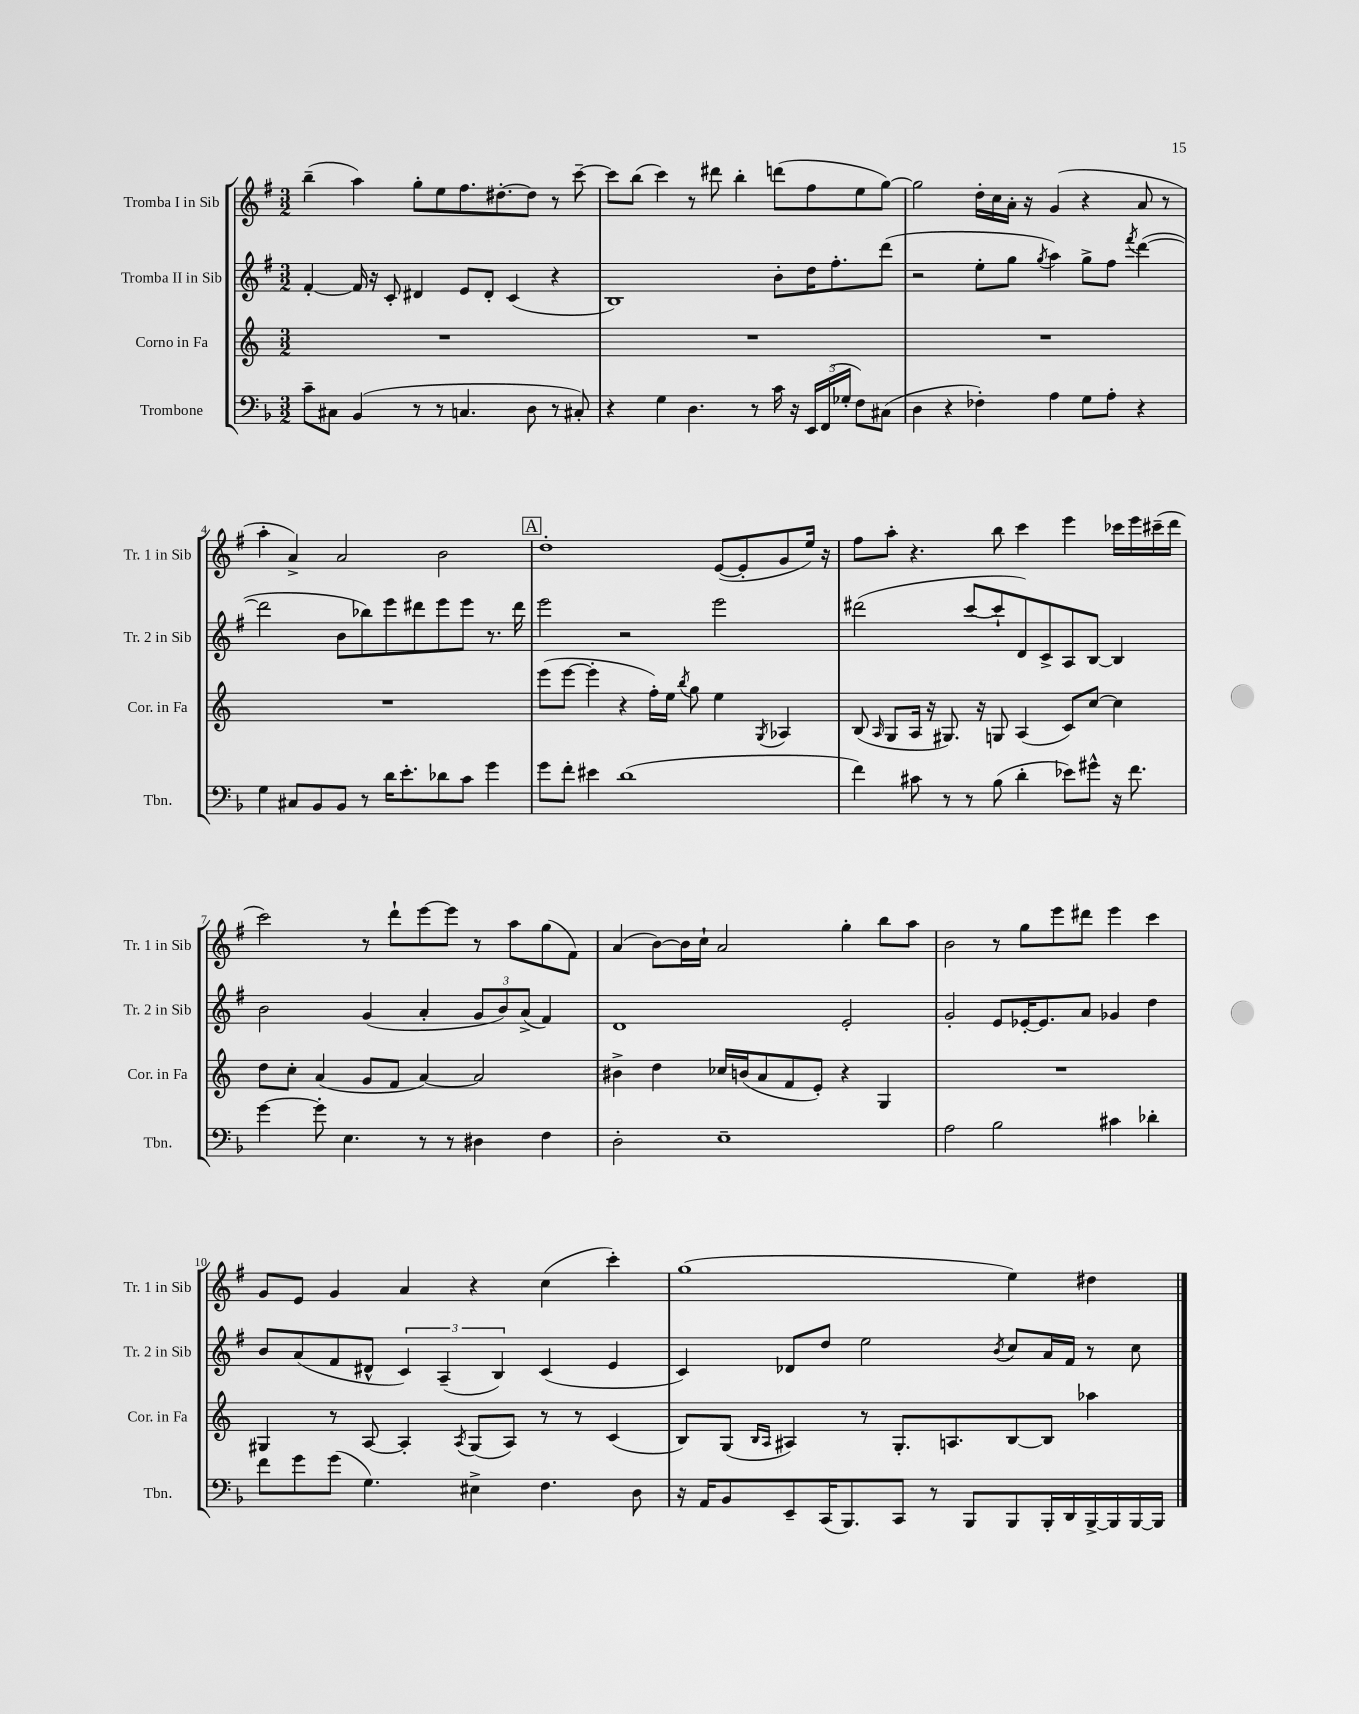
<<
\new StaffGroup <<
\new Staff = "s0" \with { instrumentName = "Tromba I in Sib" shortInstrumentName = "Tr. 1 in Sib" } {
    \clef treble \key g \major \numericTimeSignature \time 3/2
    \autoBeamOff b''4--( a''4) g''8[-. e''8 fis''8. dis''8.~-. dis''8] r8 c'''8~-- |
    c'''8[ b''8]( c'''4) r8 dis'''8 b''4-. d'''8[( fis''8 e''8 g''8]~) |
    g''2 d''16[-. c''16 a'16]-. r16 g'4( r4 a'8 r8 |
    a''4-. a'4->) a'2 b'2 |
    \mark \markup { \box "A" } d''1-. e'8[~( e'8-. g'8 e''16]) r16 |
    fis''8[ a''8]-. r4. b''8 c'''4 e'''4 ces'''16[ e'''16 cis'''16--( d'''16] |
    c'''2) r8 d'''8[-! e'''8~ e'''8] r8 a''8[ g''8( fis'8]) |
    a'4( b'8[~) b'16 c''16]-! a'2 g''4-. b''8[ a''8] |
    b'2 r8 g''8[ e'''8 dis'''8] e'''4 c'''4 |
    g'8[ e'8] g'4 a'4 r4 c''4( c'''4-.) |
    g''1( e''4) dis''4 \bar "|." |
}
\new Staff = "s1" \with { instrumentName = "Tromba II in Sib" shortInstrumentName = "Tr. 2 in Sib" } {
    \clef treble \key g \major \numericTimeSignature \time 3/2
    \autoBeamOff fis'4~-. fis'16 r16 c'8-. dis'4 e'8[ dis'8]-. c'4( r4 |
    b1) b'8[-. d''16 fis''8.-. d'''8]( |
    r2 e''8[-. g''8] \acciaccatura { g''8 } a''4) g''8[-> fis''8] \acciaccatura { fis'''8 } d'''4~( |
    d'''2 b'8[ bes''8) e'''8 dis'''8 e'''8 e'''8] r8. dis'''16 |
    \mark \markup { \box "A" } e'''2 r2 e'''2 |
    dis'''2( c'''8[~ c'''8-! d'8) c'8-> a8 b8]~ b4 |
    b'2 g'4( a'4-. \tuplet 3/2 { g'8[ b'8) a'8]->( } fis'4) |
    d'1 e'2-. |
    g'2-. e'8[ ees'16~-. ees'8. a'8] ges'4 d''4 |
    b'8[ a'8( fis'8 dis'8]-^ \tuplet 3/2 { c'4) a4--( b4) } c'4( e'4 |
    c'4) des'8[ d''8] e''2 \acciaccatura { b'8 } c''8[ a'16 fis'16] r8 c''8 \bar "|." |
}
\new Staff = "s2" \with { instrumentName = "Corno in Fa" shortInstrumentName = "Cor. in Fa" } {
    \clef treble \key c \major \numericTimeSignature \time 3/2
    \autoBeamOff R1. |
    R1. |
    R1. |
    R1. |
    \mark \markup { \box "A" } e'''8[( e'''8]~ e'''4-. r4 f''16[-.) e''16] \acciaccatura { b''8 } g''8 e''4 \acciaccatura { g8 } aes4 |
    b8( \grace { a16 } g8[ a16] r16 gis8.) r16 g8 a4( c'8[) c''8]~ c''4 |
    d''8[ c''8]-. a'4( g'8[ f'8] a'4~) a'2 |
    bis'4-> d''4 ces''16[ b'16( a'8 f'8 e'8]-.) r4 g4 |
    R1. |
    gis4 r8 a8~ a4-. \acciaccatura { a8 } gis8[( a8]) r8 r8 c'4( |
    b8[) g8]( \grace { b16[ a16] } ais4) r8 g8.[-. a8. b8~ b8] aes''4 \bar "|." |
}
\new Staff = "s3" \with { instrumentName = "Trombone" shortInstrumentName = "Tbn." } {
    \clef bass \key f \major \numericTimeSignature \time 3/2
    \autoBeamOff c'8[-- cis8] bes,4( r8 r8 c4. d8 r8 cis8-.) |
    r4 g4 d4. r8 c'16 r16 \tuplet 3/2 { e,16[ f,16( ges16]-. } f8[) cis8]( |
    d4 r4 fes4-.) a4 g8[ a8]-. r4 |
    g4 cis8[ bes,8 bes,8] r8 d'16[ e'8.-. des'8 c'8] g'4 |
    \mark \markup { \box "A" } g'8[ f'8]-. eis'4 d'1( |
    f'4) cis'8 r8 r8 bes8( d'4-. ees'8[) gis'8]-^ r16 f'8. |
    g'4~ g'8-. e4. r8 r8 dis4 f4 |
    d2-. e1-- |
    a2 bes2 cis'4 des'4-. |
    f'8[ g'8 g'8]( g4.) eis4-> f4. d8 |
    r16 a,16[ bes,8 e,8-- c,16( bes,,8.) c,8] r8 bes,,8[ bes,,8 bes,,16-. d,16 bes,,16~-> bes,,16 bes,,16~ bes,,16] \bar "|." |
}
>>
>>
